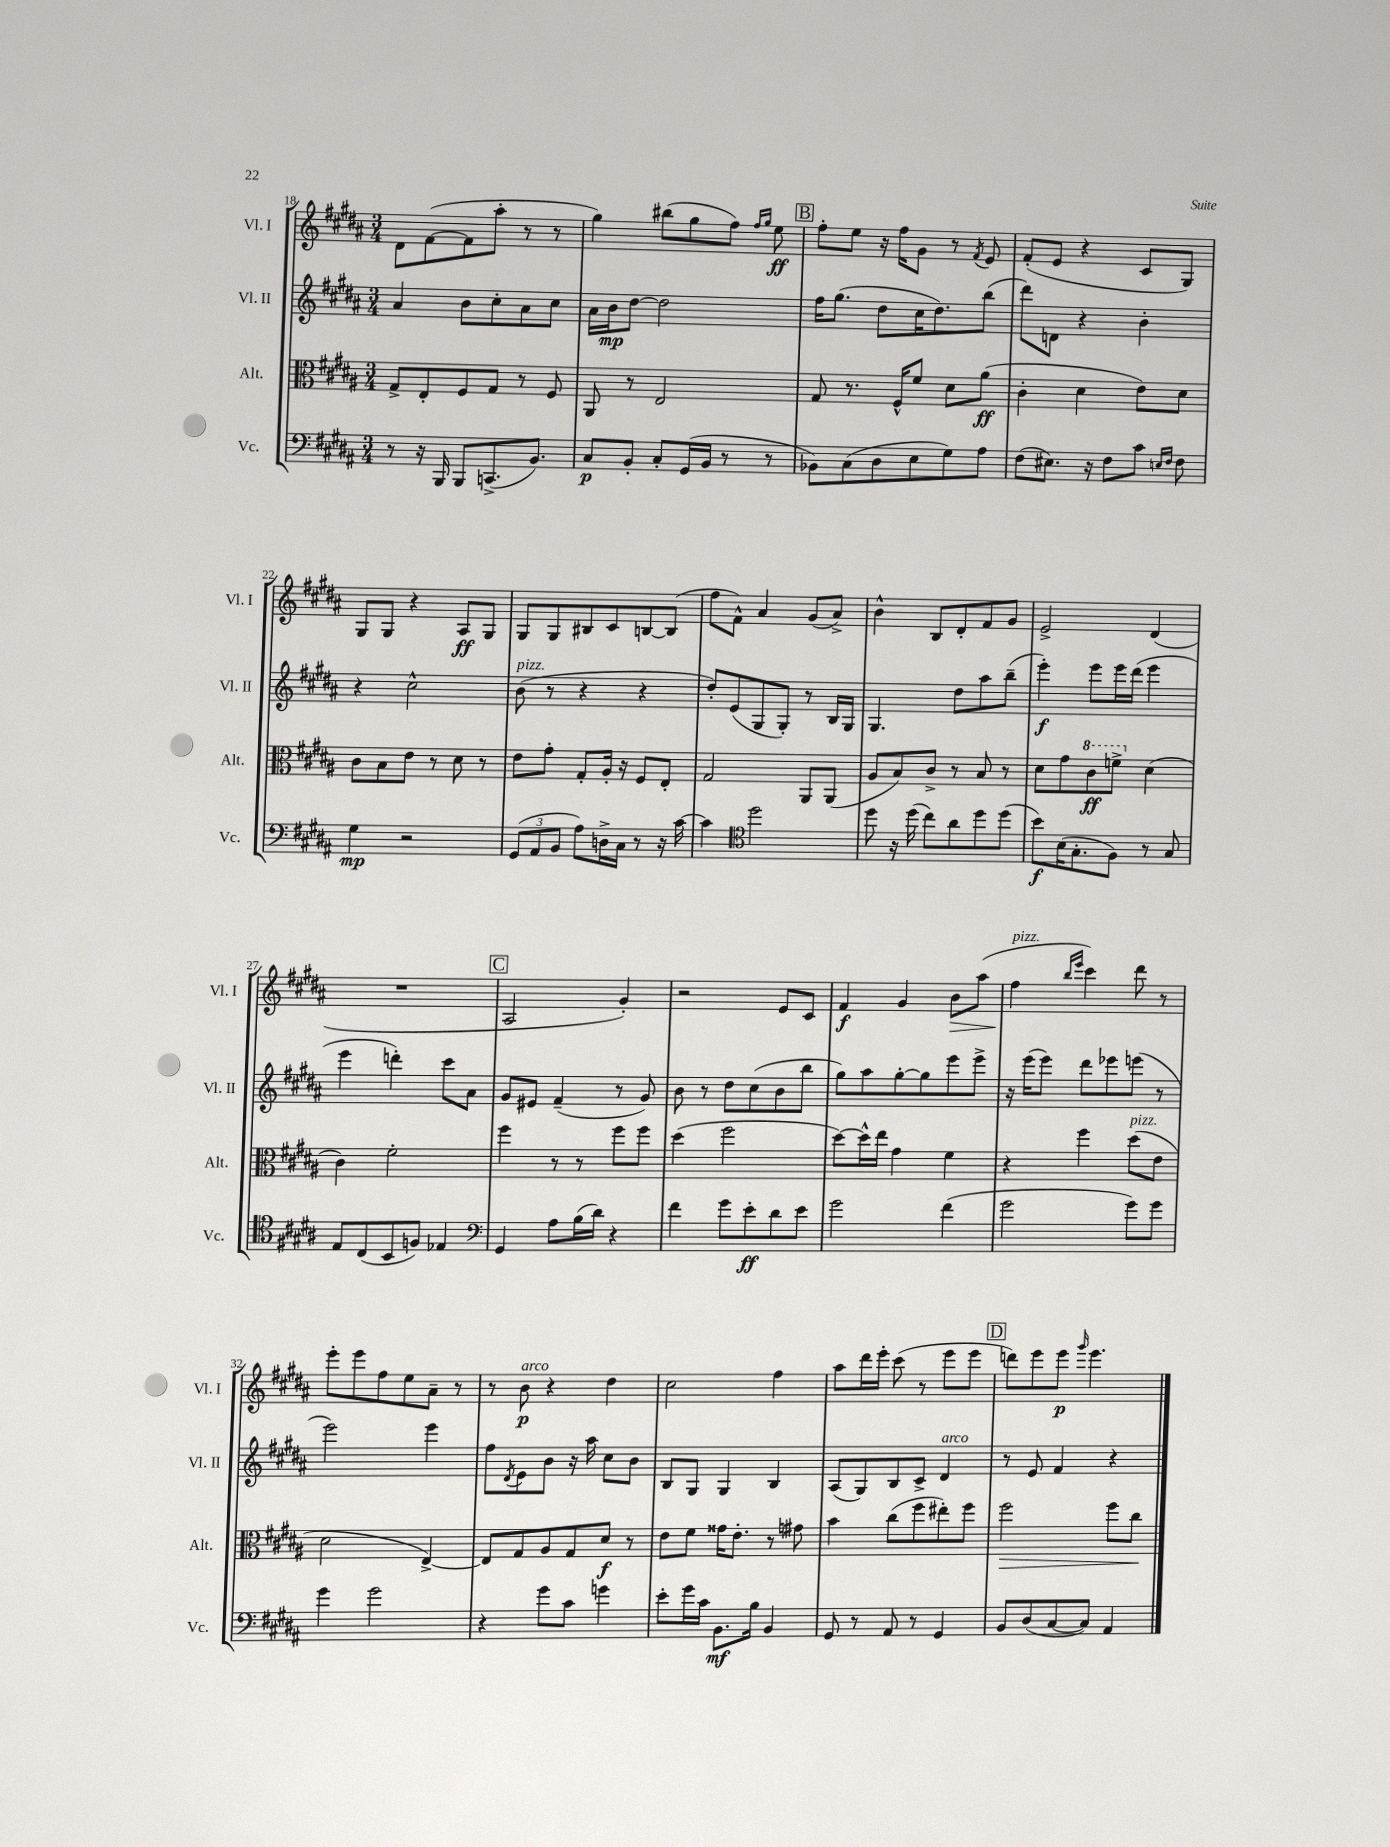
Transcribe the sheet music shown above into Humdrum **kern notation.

**kern	**kern	**kern	**kern
*staff4	*staff3	*staff2	*staff1
*clefF4	*clefC3	*clefG2	*clefG2
*k[f#c#g#d#a#]	*k[f#c#g#d#a#]	*k[f#c#g#d#a#]	*k[f#c#g#d#a#]
*M3/4	*M3/4	*M3/4	*M3/4
8r	8G#^	4a#	8d#
16r	8E'	.	([8f#
16BBB	.	.	.
8BBB	8F#	8b	8f#]
(8.CC^	8G#	8cc#'	8aa#'
.	8r	8a#	8r
8.BB)	.	.	.
.	8F#	8cc#	8r
=	=	=	=
8C#	8AA#	16a#	4gg#)
.	.	16b	.
8BB'	8r	[8dd#	.
8C#'	2E	2dd#]	(8bb#
(16GG#	.	.	8gg#
16BB	.	.	.
8r	.	.	8ff#)
.	.	.	16qqff#
.	.	.	16qqgg#
8r	.	.	8ee
=	=	=	=
8BB-)	8G#	16ff#	8ff#'
.	.	(8.gg#	.
(8C#	8.r	.	8ee
8D#	.	8dd#	16r
.	16F#^^	.	16ff#
8E	8f#	16cc#	8g#
.	.	8.dd#)	.
8G#)	8d#	.	8r
.	.	.	8qf#
8A#	(8a#	(8bb	8e
=	=	=	=
(8F#	4c#'	8ddd#)	(8f#'
8.E#)	.	8d	8e
.	4d#	4r	4r
16r	.	.	.
8F#	.	.	.
8c#	8e)	4b'	8c#
16qqE	.	.	.
16qqF#	.	.	.
8F#	8d#	.	8G#)
=	=	=	=
4G#	8c#	4r	8G#
.	8B	.	8G#
2r	8e	2cc#^^	4r
.	8r	.	.
.	8d#	.	8A#
.	8r	.	8G#
=	=	=	=
(12GG#	8e	(8b	8G#
12AA#	.	.	.
.	8g#'	8r	8G#
12BB	.	.	.
8A#)	8G#'	4r	8B#
16D^	16A#'	.	8c#
16C#	16r	.	.
8r	8F#	4r	[8B
16r	8E'	.	(8B]
[16c#	.	.	.
=	=	=	=
4c#]	2G#	8dd#')	8ff#
.	.	(8e	8f#^^)
*clefC4	*	*	*
2dd#	.	8G#	4a#
.	.	8G#')	.
.	8AA#	8r	(8g#
.	(8AA#	16B	8a#^)
.	.	16G#	.
=	=	=	=
8dd#	8A#	4.G#	4b^^
16r	8B)	.	.
(16dd#	.	.	.
8cc#)	8c#^	.	8B
8a#	8r	8dd#	8d#'
8dd#	8B	8aa#	8f#
(8dd#	8r	(8bb~	8g#
=	=	=	=
8b)	8d#	4eee')	2e^
(16B	8g#	.	.
8.G#'	.	.	.
.	8cc#	8eee	.
8F#)	8ff^	16eee	.
.	.	(16ddd#	.
8r	(4d#	4eee	(4d#
8G#	.	.	.
=	=	=	=
8E	4c#)	4eee	2.r
(8C#	.	.	.
8BB	2f#'	4ddd')	.
8F)	.	.	.
4E-	.	8ccc#	.
.	.	8a#	.
=	=	=	=
*clefF4	*	*	*
4GG#	4ff#	8g#	2A#
.	.	8e#	.
8A#	8r	(4f#~	.
(16B	8r	.	.
16d#)	.	.	.
4r	8ff#	8r	4g#')
.	8ff#	8g#)	.
=	=	=	=
4f#	(4dd#	8b	2r
.	.	8r	.
8g#	2ff#	8dd#	.
8e'	.	(8cc#	.
8d#	.	8b	8e
8e	.	8bb	8c#
=	=	=	=
2g#	[8dd#)	8gg#)	4f#
.	16dd#^^]	8aa#	.
.	16ee	.	.
.	4g#	[8gg#'	4g#
.	.	8gg#]	.
(4f#	4f#	8eee	8b
.	.	8eee^	(8aa#
=	=	=	=
2g#	4r	16r	4ff#
.	.	(16eee	.
.	.	8eee)	.
.	.	.	16qqbb
.	.	.	16qqeee
.	4ff#	8ddd#	4ccc#)
.	.	8eee-	.
8g#)	(8dd#	(8eee	8ddd#
8g#	8e	8r	8r
=	=	=	=
4g#	2d#	2eee)	8eee'
.	.	.	8eee
2g#	.	.	8ff#
.	.	.	8ee
.	[4E^)	4eee	8a#~
.	.	.	8r
=	=	=	=
4r	8E]	8ff#	8r
.	.	8qd#	.
.	8G#	8e	8b
8g#	8A#	8b	4r
8c#	8G#	16r	.
.	.	16aa#	.
4g	8d#	8cc#	4dd#
.	8r	8b	.
=	=	=	=
8e'	8e	8B	2cc#
16g#	8f#	8G#	.
16c#	.	.	.
8.BB	16g##	4G#	.
.	8.e'	.	.
16B	.	.	.
4BB	8r	4B	4ff#
.	8g#	.	.
=	=	=	=
8GG#	4b	(8A#	8aa#
8r	.	8G#)	16ddd#
.	.	.	16eee'
8AA#	(8cc#	8B	(8ccc#
8r	8ff#	8c#^	8r
4GG#	8ee#')	4d#	8eee
.	8ff#	.	8eee
=	=	=	=
8BB	2ff#	8r	8ddd)
(8D#	.	8e	8eee
[8C#	.	4f#	8eee
.	.	.	16qqggg#
8C#])	.	.	4.eee
4AA#	8ff#	4r	.
.	8cc#	.	.
==	==	==	==
*-	*-	*-	*-
